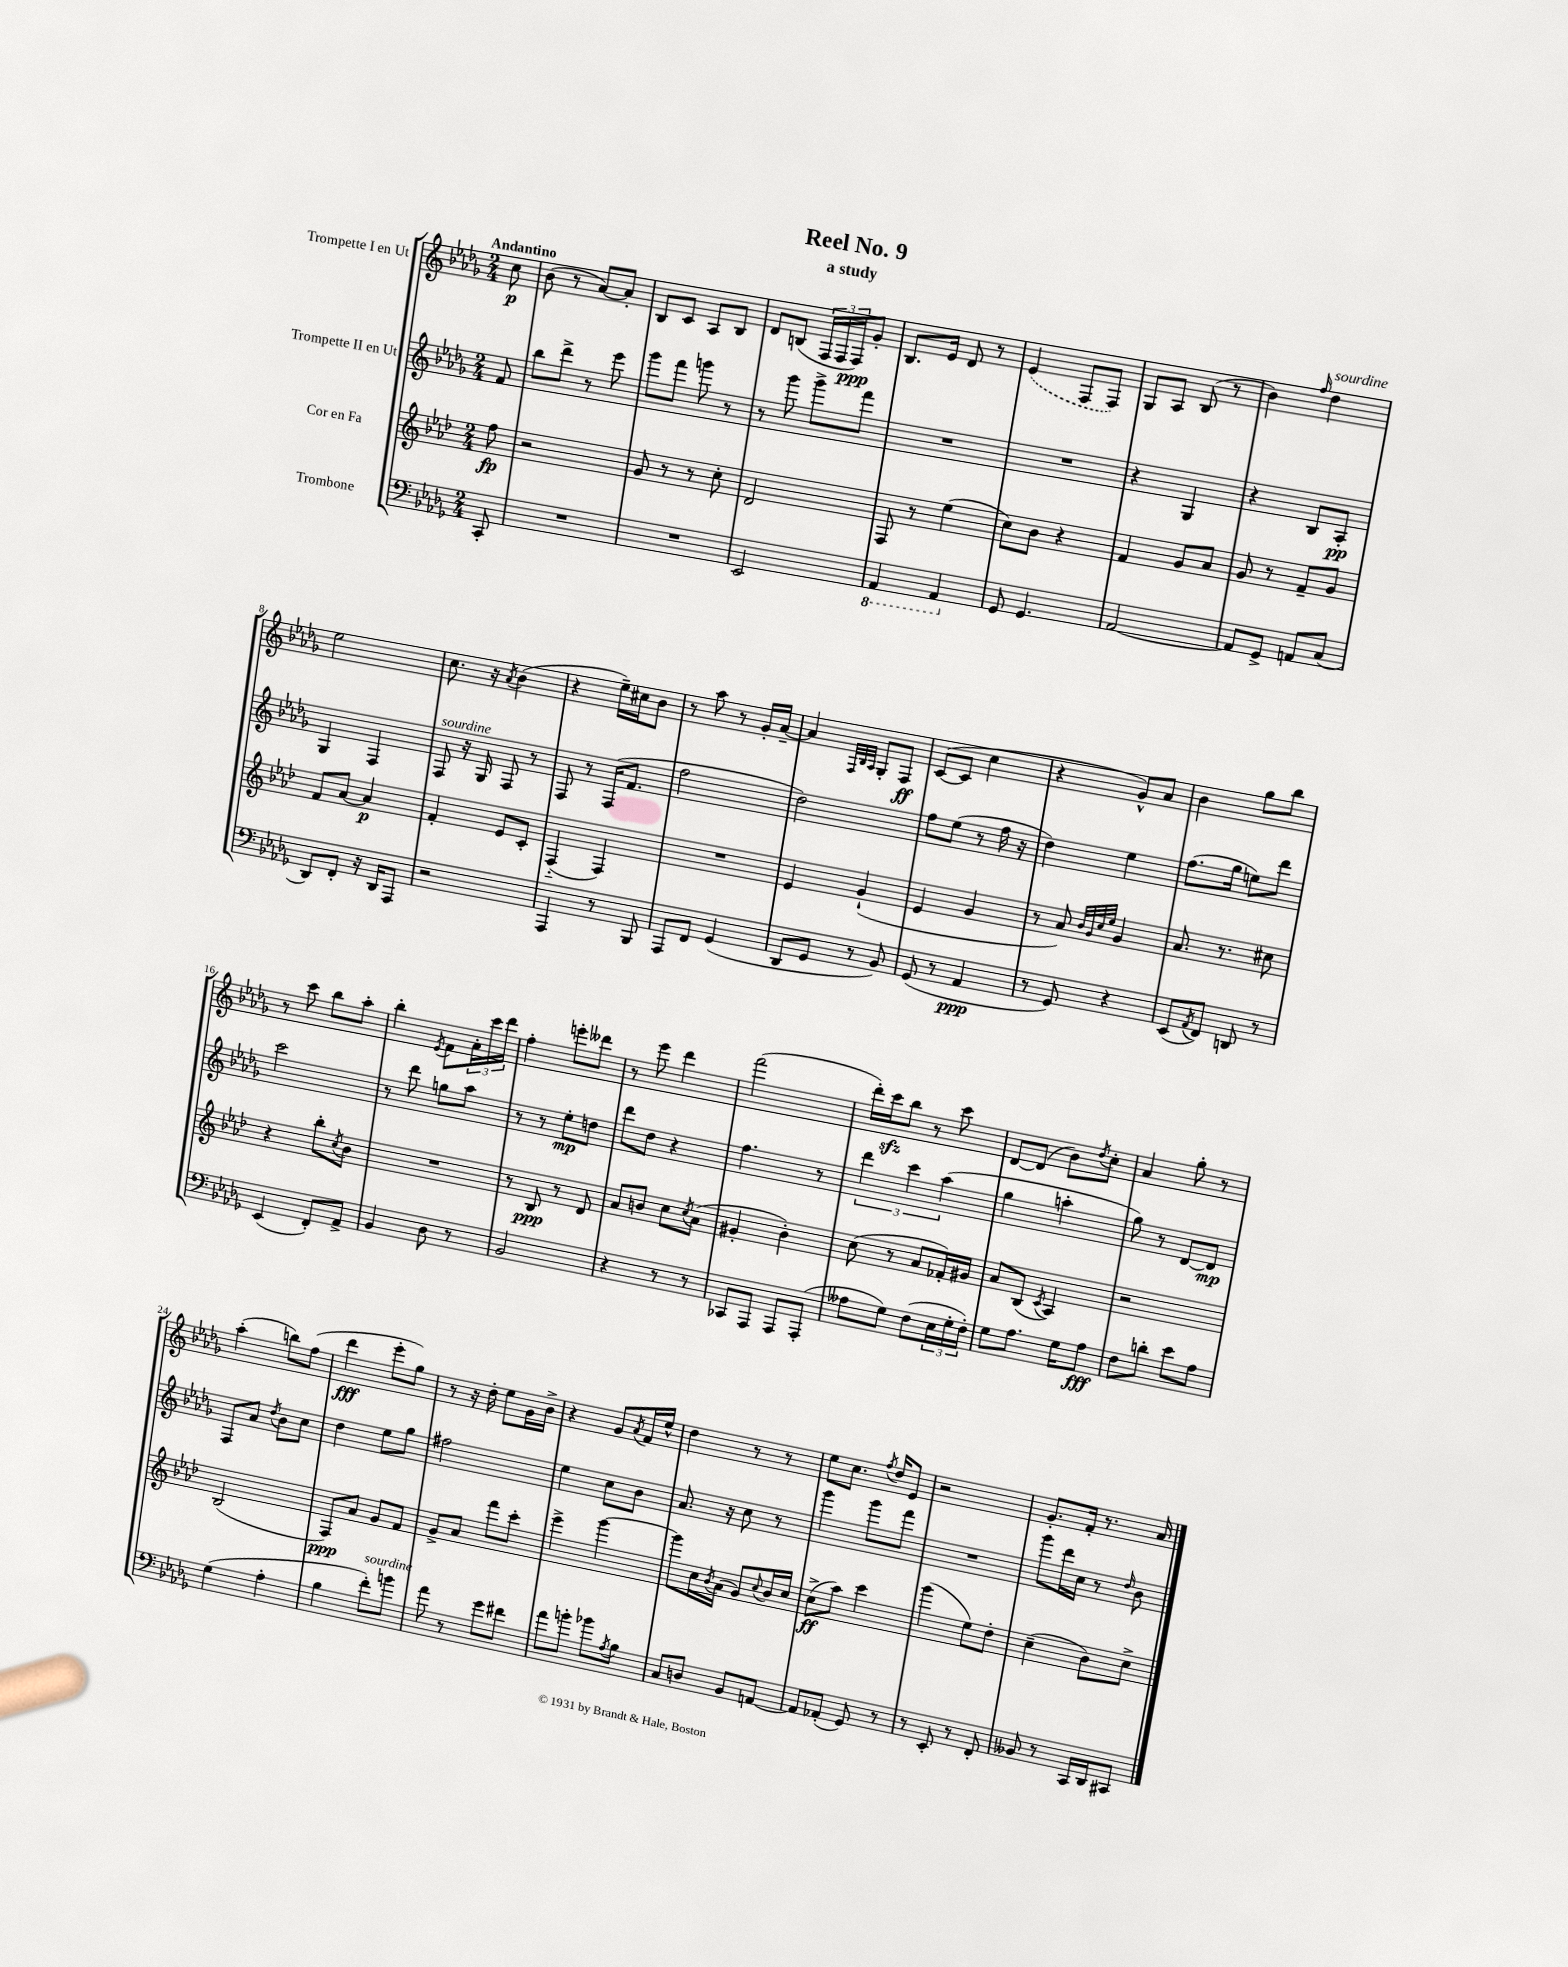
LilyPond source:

\header { title = "Reel No. 9" subtitle = "a study" }
<<
\new StaffGroup <<
\new Staff = "s0" \with { instrumentName = "Trompette I en Ut" } {
    \clef treble \key des \major \numericTimeSignature \time 2/4 \partial 8 \tempo "Andantino"
    c''8\p |
    bes'8( r8 aes'8~) aes'8-. |
    bes8 c'8 aes8 bes8 |
    des'8 b8( \tuplet 3/2 { f16 f16 f16\ppp) } ges'8-. |
    bes8. ees'16 des'8 r8 |
    \once \slurDashed ees'4( f8 f8) |
    ges8 aes8 bes8( r8 |
    bes'4) \grace { f''16 } des''4^\markup { \italic "sourdine" } |
    ees''2 |
    c''8. r16 \acciaccatura { aes'8 } bes'4( |
    r4 ees''16--) cis''16 bes'8 |
    r8 aes''8 r8 ges'16-. aes'16~-- |
    aes'4 \grace { f32 bes32 aes32 } ges8-. f8\ff |
    c'8~( c'8 c''4 |
    r4 ges'8-^) aes'8 |
    bes'4 ges''8 bes''8 |
    r8 c'''8 bes''8 aes''8-. |
    bes''4-. \acciaccatura { ees'8 } f'8 \tuplet 3/2 { aes'16-. c'''16 des'''16 } |
    f''4-. e'''8-. deses'''8 |
    r8 ees'''8 des'''4 |
    f'''2( |
    des'''16-.) c'''16\sfz bes''8 r8 c'''8 |
    des'8~ des'8( bes'8) \acciaccatura { des''8 } c''8-. |
    aes'4 ges''8-. r8 |
    aes''4-.( b''8) f''8( |
    des'''4\fff ees'''8-. ges''8) |
    r8 r16 des''16-. ees''8 ges'16 bes'16-> |
    r4 ges'8 \acciaccatura { aes'8 } f'16 ees''16-^ |
    des''4 r8 r8 |
    ees''8 c''8. \acciaccatura { f''8 } des''16 ees'8 |
    r2 |
    ges'8.-. f'16-. r8. aes'16 \bar "|." |
}
\new Staff = "s1" \with { instrumentName = "Trompette II en Ut" } {
    \clef treble \key des \major \numericTimeSignature \time 2/4 \partial 8
    f'8 |
    bes''8 des'''8-> r8 ees'''8 |
    ges'''8 f'''8 g'''8 r8 |
    r8 ges'''8 ges'''8-> f'''8 |
    R2 |
    R2 |
    r4 ges4 |
    r4 bes8 aes8-.\pp |
    ges4 f4 |
    f8^\markup { \italic "sourdine" } r16 ges16 f8 r8 |
    f8 r8 f16( f'8. |
    f''2 |
    des''2) |
    f''8 ees''8( r8 f''16 r16 |
    des''4) ees''4 |
    f''8.( ges''16 e''8) des'''8 |
    c'''2 |
    r8 des'''8 g''8 aes''8 |
    r8 r8 ees''8-.\mp d''8 |
    des'''8 des''8 r4 |
    f''4. r8 |
    \tuplet 3/2 { des'''4 c'''4 aes''4( } |
    ges''4 a''4-. |
    ges''8) r8 des'8~ des'8\mp |
    f8 aes'8 \acciaccatura { des''8 } bes'8 c''8 |
    des''4 ees''8 ges''8 |
    fis''2 |
    ees''4 c''8 bes'8 |
    aes'8. r16 c''8 r8 |
    ges'''4 ges'''8 f'''8 |
    R2 |
    ges'''8 des'''16 c''16 r8 \grace { des''16 } bes'8 \bar "|." |
}
\new Staff = "s2" \with { instrumentName = "Cor en Fa" } {
    \clef treble \key aes \major \numericTimeSignature \time 2/4 \partial 8
    f''8\fp |
    r2 |
    g'8 r8 r8 c''8-. |
    des'2 |
    f8 r8 ees''4( |
    c''8) bes'8 r4 |
    f'4 g'8 aes'8 |
    g'8 r8 f'8-- g'8 |
    f'8 aes'8~ aes'4\p |
    f'4-. ees'8 c'8-. |
    f4-_( f4) |
    R2 |
    ees'4 g'4-!( |
    ees'4 g'4 |
    r8 aes'8) \grace { bes'32 g'32 c''32 ees''32 } g'4 |
    aes'8. r8. cis''8 |
    r4 bes''8-. \acciaccatura { c''8 } bes'8 |
    R2 |
    r8 bes8\ppp r8 des'8 |
    aes'8 b'8 c''8 \acciaccatura { c''8 } aes'8( |
    gis'4-. bes'4-.) |
    c''8( r8 aes'8 fes'16-.) gis'16 |
    aes'8 bes8( \acciaccatura { c'8 } aes4) |
    r2 |
    bes2( |
    f8\ppp) aes'8 g'8 f'8 |
    g'8-> aes'8 f'''8 c'''8-. |
    ees'''4-> g'''4~ |
    g'''8 c''16 \acciaccatura { bes'8 } aes'16( g'8) \appoggiatura { c''8 } bes'16 c''16 |
    c''8->\ff( aes''8) c'''4 |
    g'''4( ees''8) des''8-. |
    c''4--( bes'8) c''8-> \bar "|." |
}
\new Staff = "s3" \with { instrumentName = "Trombone" } {
    \clef bass \key des \major \numericTimeSignature \time 2/4 \partial 8
    c,8-. |
    R2 |
    R2 |
    ees,2 |
    \ottava #-1 aes,,4 aes,,4 \ottava #0 |
    ges,8 ges,4. |
    aes,2~ |
    aes,8 ges,8-> a,8 c8( |
    des,8) f,8-. r16 des,16 aes,,8 |
    r2 |
    aes,,4 r8 bes,,8 |
    aes,,8 f,8 ges,4( |
    des,8 ges,8 r8 bes,8) |
    ges,8( r8 aes,4\ppp |
    r8 ges,8) r4 |
    ees,8( \acciaccatura { aes,8 } f,8) d,8 r8 |
    ees,4( f,8-.) aes,8-> |
    bes,4 des8 r8 |
    bes,2 |
    r4 r8 r8 |
    ces,8 aes,,8 aes,,8 aes,,8-.( |
    aeses8 ges8) f8( \tuplet 3/2 { ees16 ges16-. f16-.) } |
    ges8 aes8. ges16 aes8\fff |
    f8 d'8-. ees'8 aes8 |
    ges4( aes4-. |
    bes4 f'8-.^\markup { \italic "sourdine" }) b'8 |
    aes'8 r8 ges'8 fis'8 |
    aes'8 b'8-. bes'8 \acciaccatura { aes8 } bes8 |
    c8 d8 bes,8 a,8~ |
    a,8 aes,8-.( ges,8) r8 |
    r8 ees,8-. r8 f,8-. |
    beses,8 r8 c,16 des,16 cis,8 \bar "|." |
}
>>
>>
